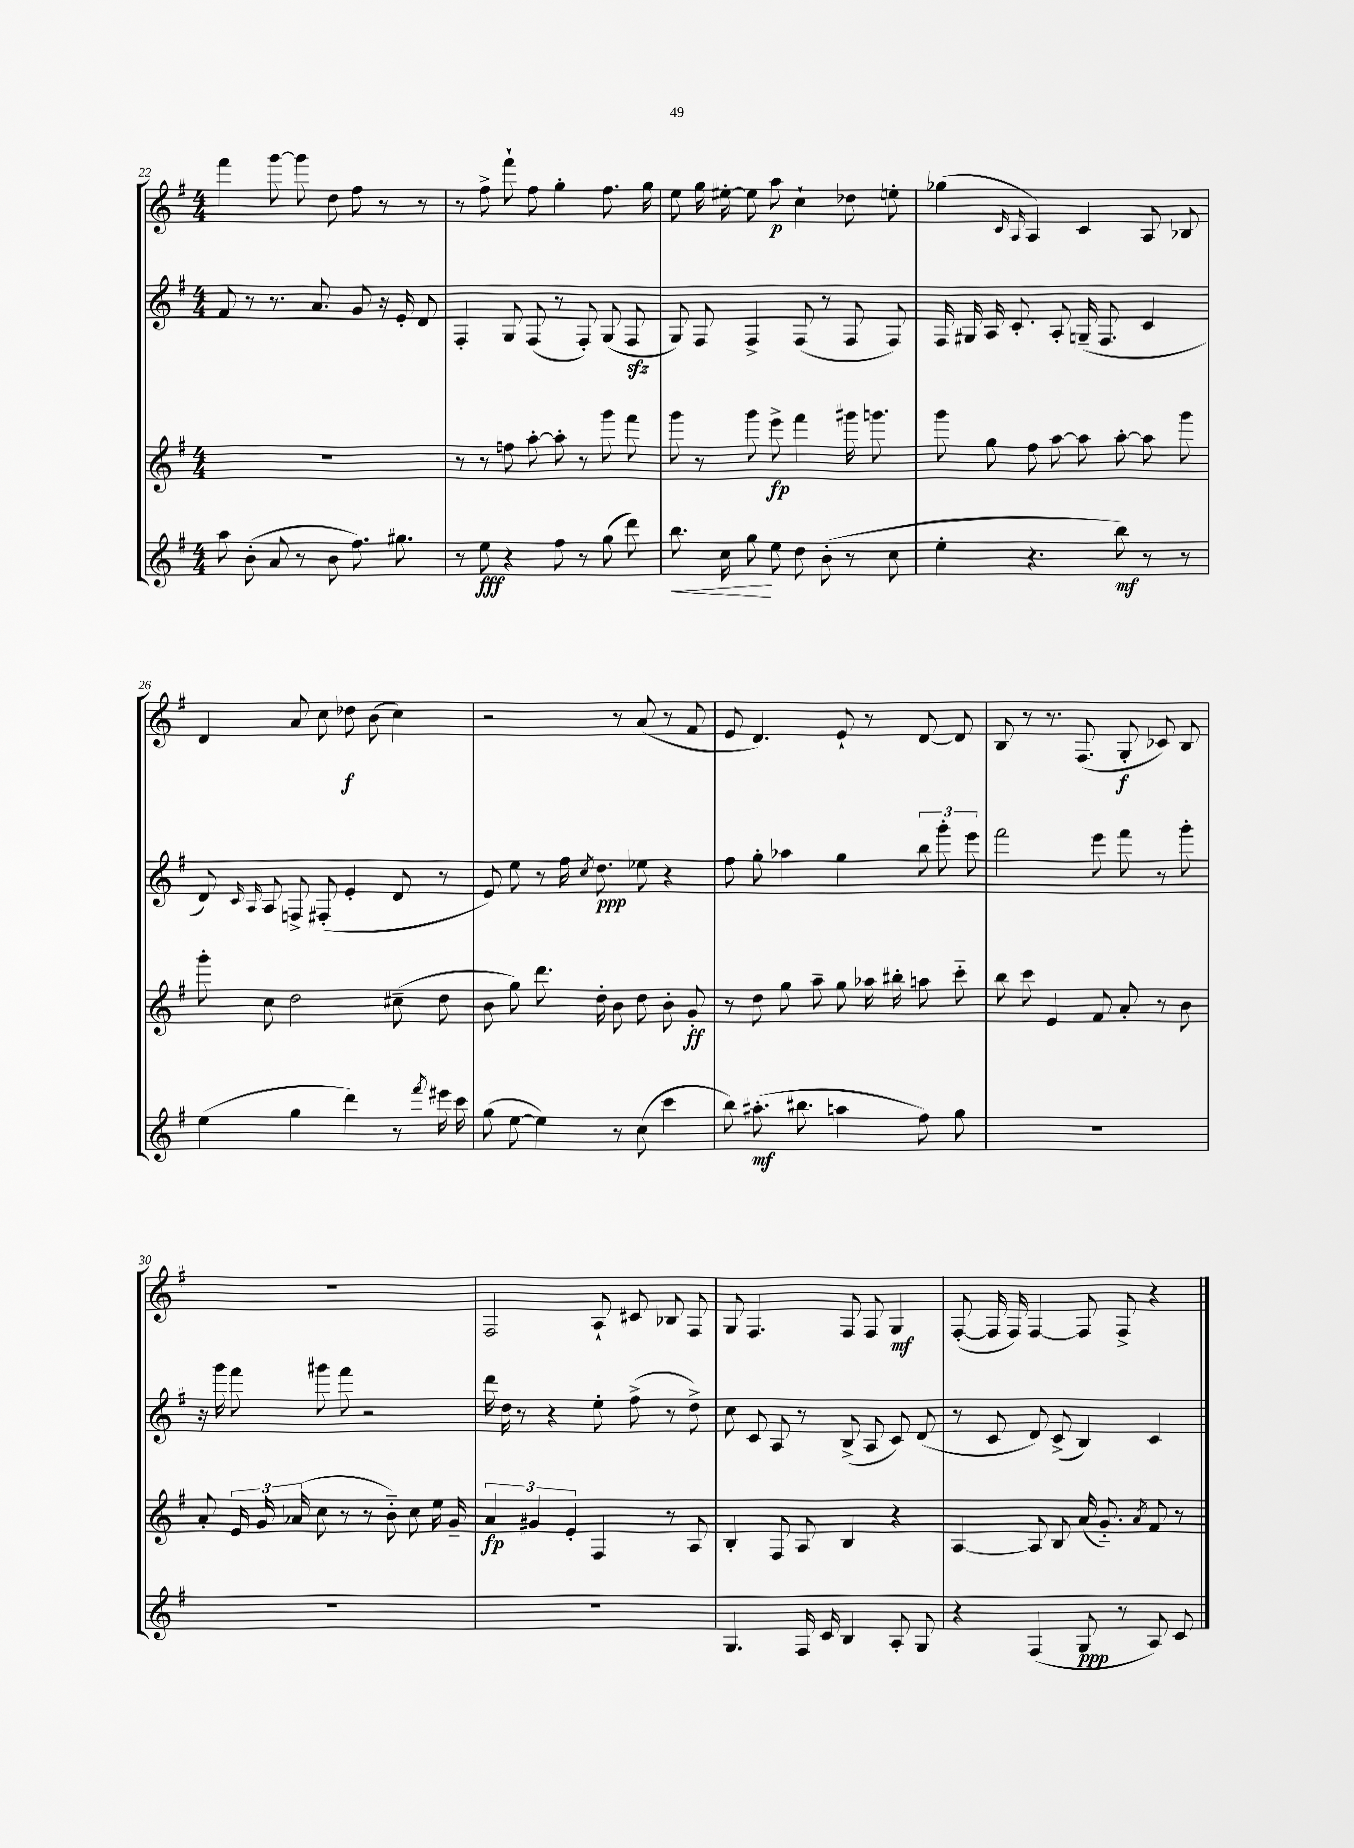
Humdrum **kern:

**kern	**kern	**kern	**kern
*staff4	*staff3	*staff2	*staff1
*clefG2	*clefG2	*clefG2	*clefG2
*k[f#]	*k[f#]	*k[f#]	*k[f#]
*M4/4	*M4/4	*M4/4	*M4/4
8aa	1r	8f#	4fff#
(8b'	.	8r	.
8a	.	8.r	[8ggg
8r	.	.	8ggg]
.	.	8.a	.
8b	.	.	8dd
8.ff#)	.	8g	8ff#
.	.	16r	8r
8.gg#	.	16e'	.
.	.	8d	8r
=	=	=	=
8r	8r	4F#'	8r
8ee	8r	.	8ff#^
4r	8ff	8G	8fff#`
.	[8aa'	(8F#	8ff#
8ff#	8aa']	8r	4gg'
8r	8r	8F#')	.
(8gg	8ggg	(8G	8.ff#
8ddd)	8fff#	8F#	.
.	.	.	16gg
=	=	=	=
8.bb	8ggg	8G)	8ee
.	8r	8F#	16gg
16cc	.	.	[16ee#'
8gg	8ggg	4F#^	8ee#]
8ee	8eee^	.	8aa
8dd	4fff#	(8F#	4cc`
(8b'	.	8r	.
8r	16ggg#	8F#	8dd-
.	8.ggg	.	.
8cc	.	8F#)	8ee'
=	=	=	=
4ee'	8ggg	16F#	(4gg-
.	.	16G#	.
.	8gg	16A	.
.	.	8.c'	.
.	.	.	16qqc
.	.	.	16qqA
4.r	8ff#	.	4A)
.	[8aa	8A'	.
.	8aa]	(16G~	4c
.	.	8.F#	.
8bb)	[8aa'	.	.
8r	8aa]	4c	8A
8r	8ggg	.	8B-
=	=	=	=
(4ee	8ggg'	8d)	4d
.	.	16qqc	.
.	.	16qqA	.
.	8cc	8A	.
4gg	2dd	8F^	8a
.	.	(8F#'	8cc
4ddd)	.	4e'	8dd-
.	.	.	(8b
8r	(8cc#~	8d	4cc)
8qfff#	.	.	.
16eee#	8dd	8r	.
16ccc	.	.	.
=	=	=	=
(8gg	8b	8e)	2r
[8ee	8gg)	8ee	.
4ee])	8.ddd	8r	.
.	.	16ff#	.
.	.	8qcc	.
.	16dd'	8.dd	.
8r	8b	.	8r
(8cc	8dd	8ee-	(8a
4ccc	8b'	4r	8r
.	8g'	.	8f#
=	=	=	=
8bb)	8r	8ff#	8e
(8.aa#'	8dd	8gg'	4.d)
.	8gg	4aa-	.
8.bb#	.	.	.
.	8aa~	.	.
4aa	8gg	4gg	8e`
.	16aa-	.	8r
.	16bb#'	.	.
8ff#)	8aa	12bb	[8d
.	.	12ggg'	.
8gg	8ccc'~	.	8d]
.	.	12eee	.
=	=	=	=
1r	8bb	2fff#	8B
.	8ccc	.	8r
.	4e	.	8.r
.	.	.	(8.F#
.	8f#	8eee	.
.	8a'	8fff#	8G'
.	8r	8r	8c-)
.	8b	8ggg'	8B
=	=	=	=
1r	8a'	16r	1r
.	.	16ggg	.
.	24e	8fff#	.
.	24g	.	.
.	(24a-	.	.
.	8cc	8ggg#	.
.	8r	8fff#	.
.	8r	2r	.
.	8b'~)	.	.
.	8cc	.	.
.	16ee	.	.
.	16g~	.	.
=	=	=	=
1r	6a	16ddd	2F#
.	.	16dd	.
.	.	8r	.
.	6g#	.	.
.	.	4r	.
.	6e'	.	.
.	4F#	8ee'	8A`
.	.	(8ff#^	8c#
.	8r	8r	8B-
.	8A	8dd^)	8F#
=	=	=	=
4.G	4B'	8cc	8G
.	.	8c	4.F#
.	8F#	8A	.
16F#	8A	8r	.
16c	.	.	.
4B	4B	(8B^	8F#
.	.	8A	8F#
8A'	4r	8c)	4G
8G	.	(8d	.
=	=	=	=
4r	[4A	8r	([8F#'
.	.	8c	16F#]
.	.	.	16F#)
(4F#	8A]	8d)	[4F#
.	8B	(8c^	.
8G	(16a	4B)	8F#]
.	8.g'~)	.	.
8r	.	.	8F#^
.	8qa	.	.
8A)	8f#	4c	4r
8c	8r	.	.
==	==	==	==
*-	*-	*-	*-
